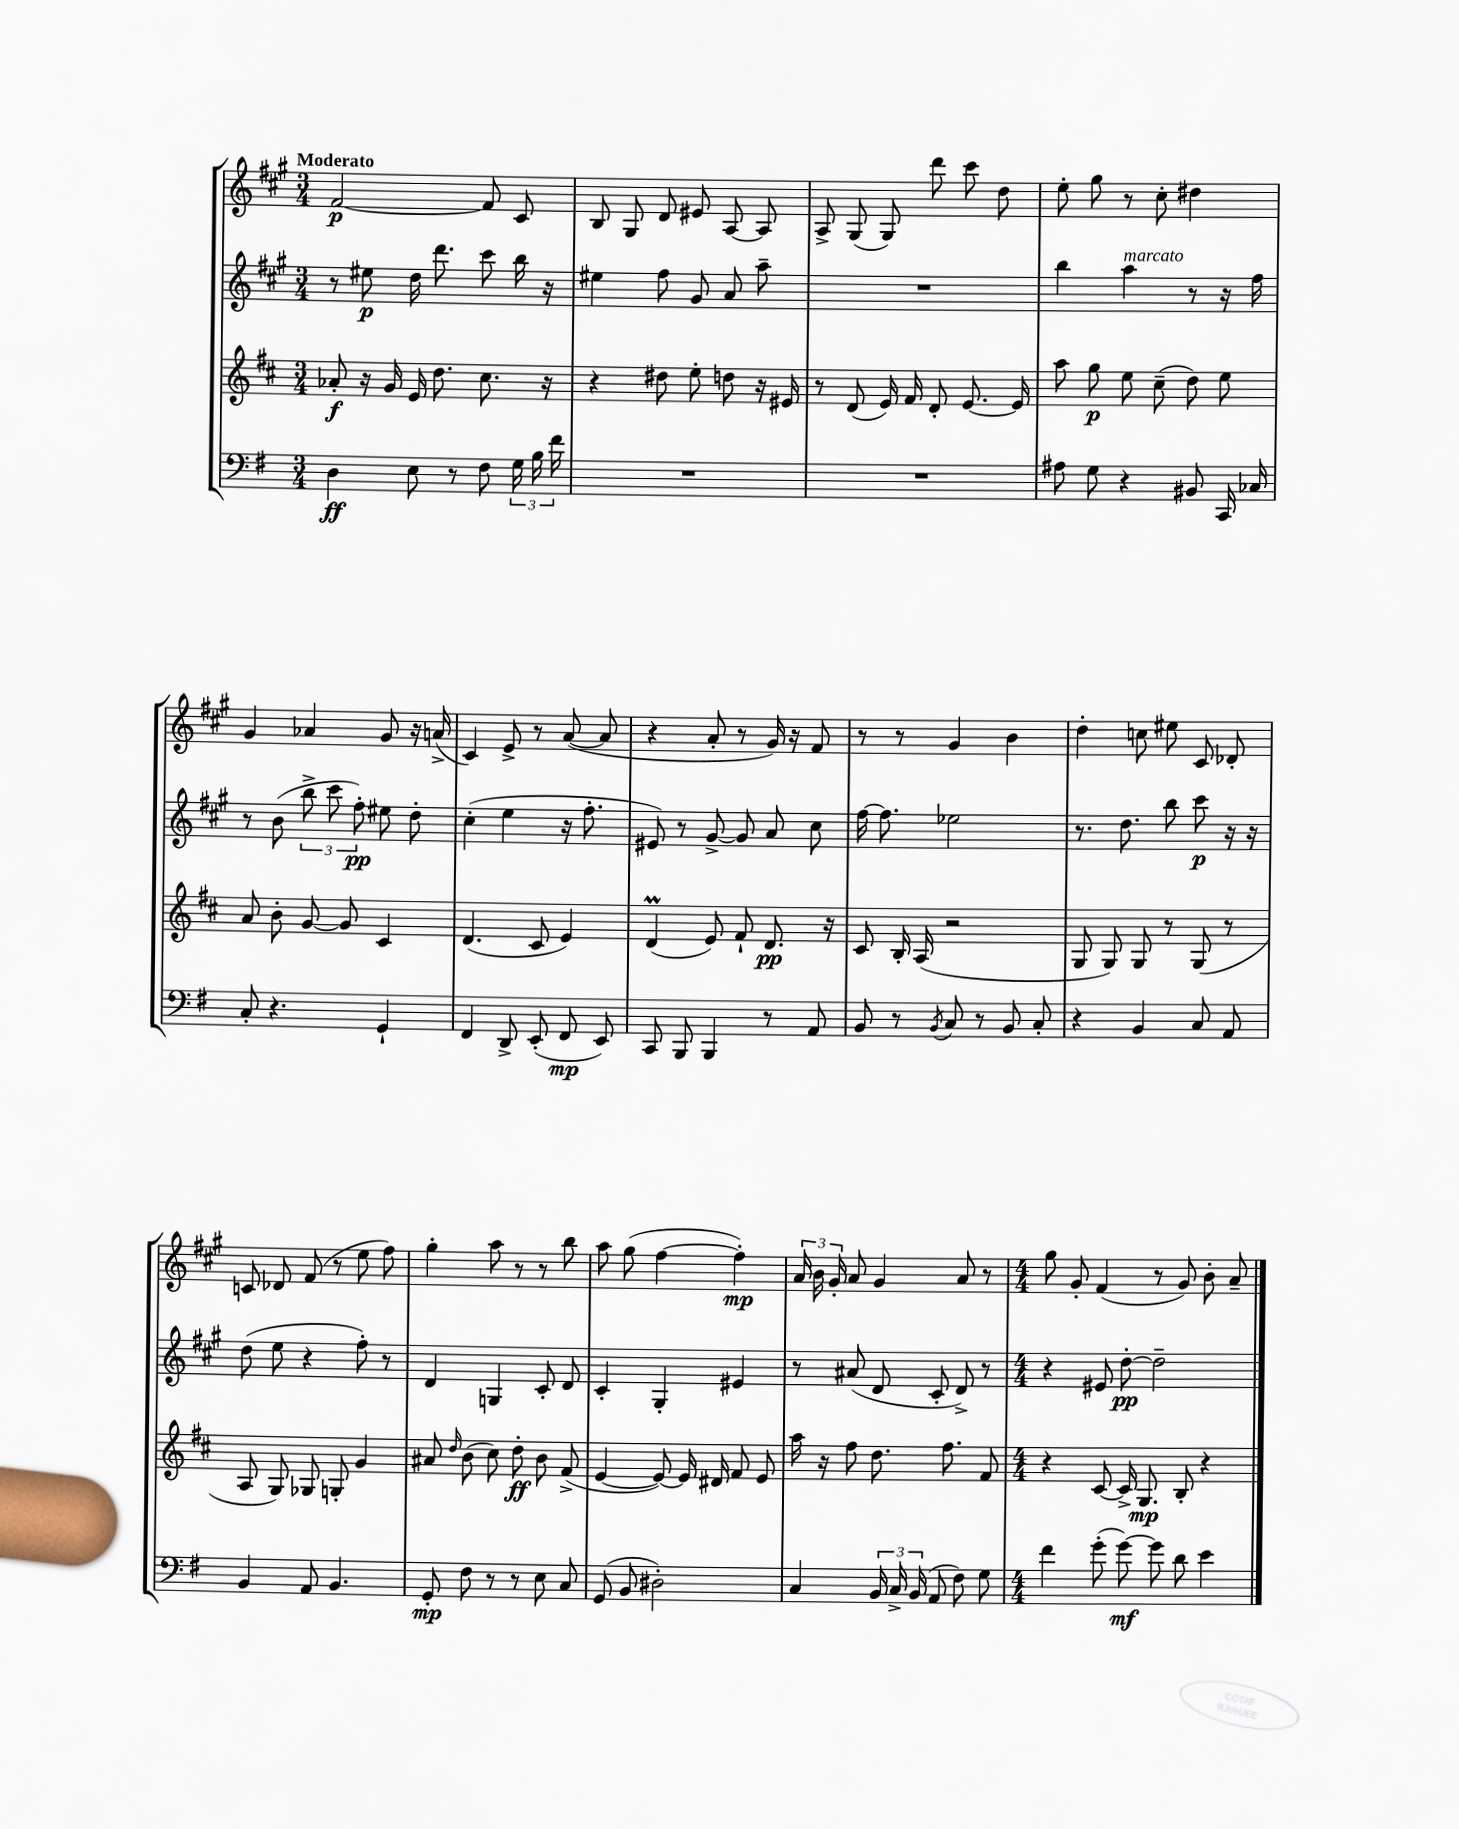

**kern	**kern	**kern	**kern
*staff4	*staff3	*staff2	*staff1
*clefF4	*clefG2	*clefG2	*clefG2
*k[f#]	*k[f#c#]	*k[f#c#g#]	*k[f#c#g#]
*M3/4	*M3/4	*M3/4	*M3/4
4D	8a-'	8r	[2f#
.	16r	8ee#	.
.	16g	.	.
8E	16e	16dd	.
.	8.dd	8.ddd	.
8r	.	.	.
8F#	8.cc#	8ccc#	8f#]
24G	.	16bb	8c#
24B	.	.	.
.	16r	16r	.
24f#	.	.	.
=	=	=	=
2.r	4r	4ee#	8B
.	.	.	8G#
.	8dd#	8ff#	8d
.	8ee'	8g#	8e#
.	8dd	8a	[8A
.	16r	8aa~	8A]
.	16e#	.	.
=	=	=	=
2.r	8r	2.r	8A^
.	(8d	.	(8G#
.	16e)	.	8G#)
.	16f#	.	.
.	8d'	.	8ddd
.	[8.e	.	8ccc#
.	.	.	8dd
.	16e]	.	.
=	=	=	=
8A#	8aa	4bb	8ee'
8G	8gg	.	8gg#
4r	8ee	4aa	8r
.	(8cc#~	.	8cc#'
8BB#	8dd)	8r	4dd#
16CC	8ee	16r	.
16C-	.	16ff#	.
=	=	=	=
8C'	8a	8r	4g#
4.r	8b'	(8b	.
.	[8g	12bb^	4a-
.	.	12ccc#	.
.	8g]	.	.
.	.	12ff#')	.
4GG`	4c#	8ee#	8g#
.	.	8dd'	16r
.	.	.	(16a^
=	=	=	=
4FF#	(4.d	(4cc#'	4c#)
8DD^	.	4ee	8e^
(8EE'	8c#	.	8r
8FF#	4e)	16r	([8a
.	.	8.ff#'	.
8EE)	.	.	8a]
=	=	=	=
8CC	(4d	8e#)	4r
8BBB	.	8r	.
4BBB	8e)	[8g#^	8a'
.	8f#`	8g#]	8r
8r	8.d	8a	16g#)
.	.	.	16r
8AA	.	8cc#	8f#
.	16r	.	.
=	=	=	=
8BB	8c#	[16ff#	8r
.	.	8.ff#]	.
8r	16B'	.	8r
.	(16A	.	.
8qBB	.	.	.
8C	2r	2ee-	4g#
8r	.	.	.
8BB	.	.	4b
8C'	.	.	.
=	=	=	=
4r	8G	8.r	4dd'
.	8G)	.	.
.	.	8.dd	.
4BB	8G	.	8cc
.	8r	8bb	8ee#
8C	(8G	8ccc#	8c#
8AA	8r	16r	8d-'
.	.	16r	.
=	=	=	=
4BB	8A	(8dd	8c
.	8G)	8ee	8d-
8AA	8G-	4r	(8f#
4.BB	8G'	.	8r
.	4g	8ff#')	8ee
.	.	8r	8ff#)
=	=	=	=
8GG'	8a#	4d	4gg#'
.	16qqdd	.	.
8F#	(8b	.	.
8r	8cc#)	4G	8aa
8r	8dd'	.	8r
8E	8b	8c#'	8r
8C	(8f#^	8d	8bb
=	=	=	=
(8GG	[4e	4c#'	8aa
8BB	.	.	(8gg#
2D#')	8e_)	4G#'	[4ff#
.	16e]	.	.
.	16d#	.	.
.	8f#	4e#	4ff#'])
.	8e	.	.
=	=	=	=
4C	16aa	8r	24a
.	.	.	24b
.	16r	.	.
.	.	.	24g#'
.	8ff#	(8a#	8a
24BB	8.dd	8d	4g#
24C^	.	.	.
(24BB	.	.	.
8AA	.	8c#'	.
.	8.ff#	.	.
8F#)	.	8d^)	8a
8G	8f#	8r	8r
=	=	=	=
*M4/4	*M4/4	*M4/4	*M4/4
4f#	4r	4r	8gg#
.	.	.	8g#'
(8g'	[8c#	8e#	(4f#
[8g)	16c#^]	[8dd'	.
.	8.G	.	.
8g]	.	2dd~]	8r
8d	8B'	.	8g#)
4e	4r	.	8b'
.	.	.	8a~
==	==	==	==
*-	*-	*-	*-
